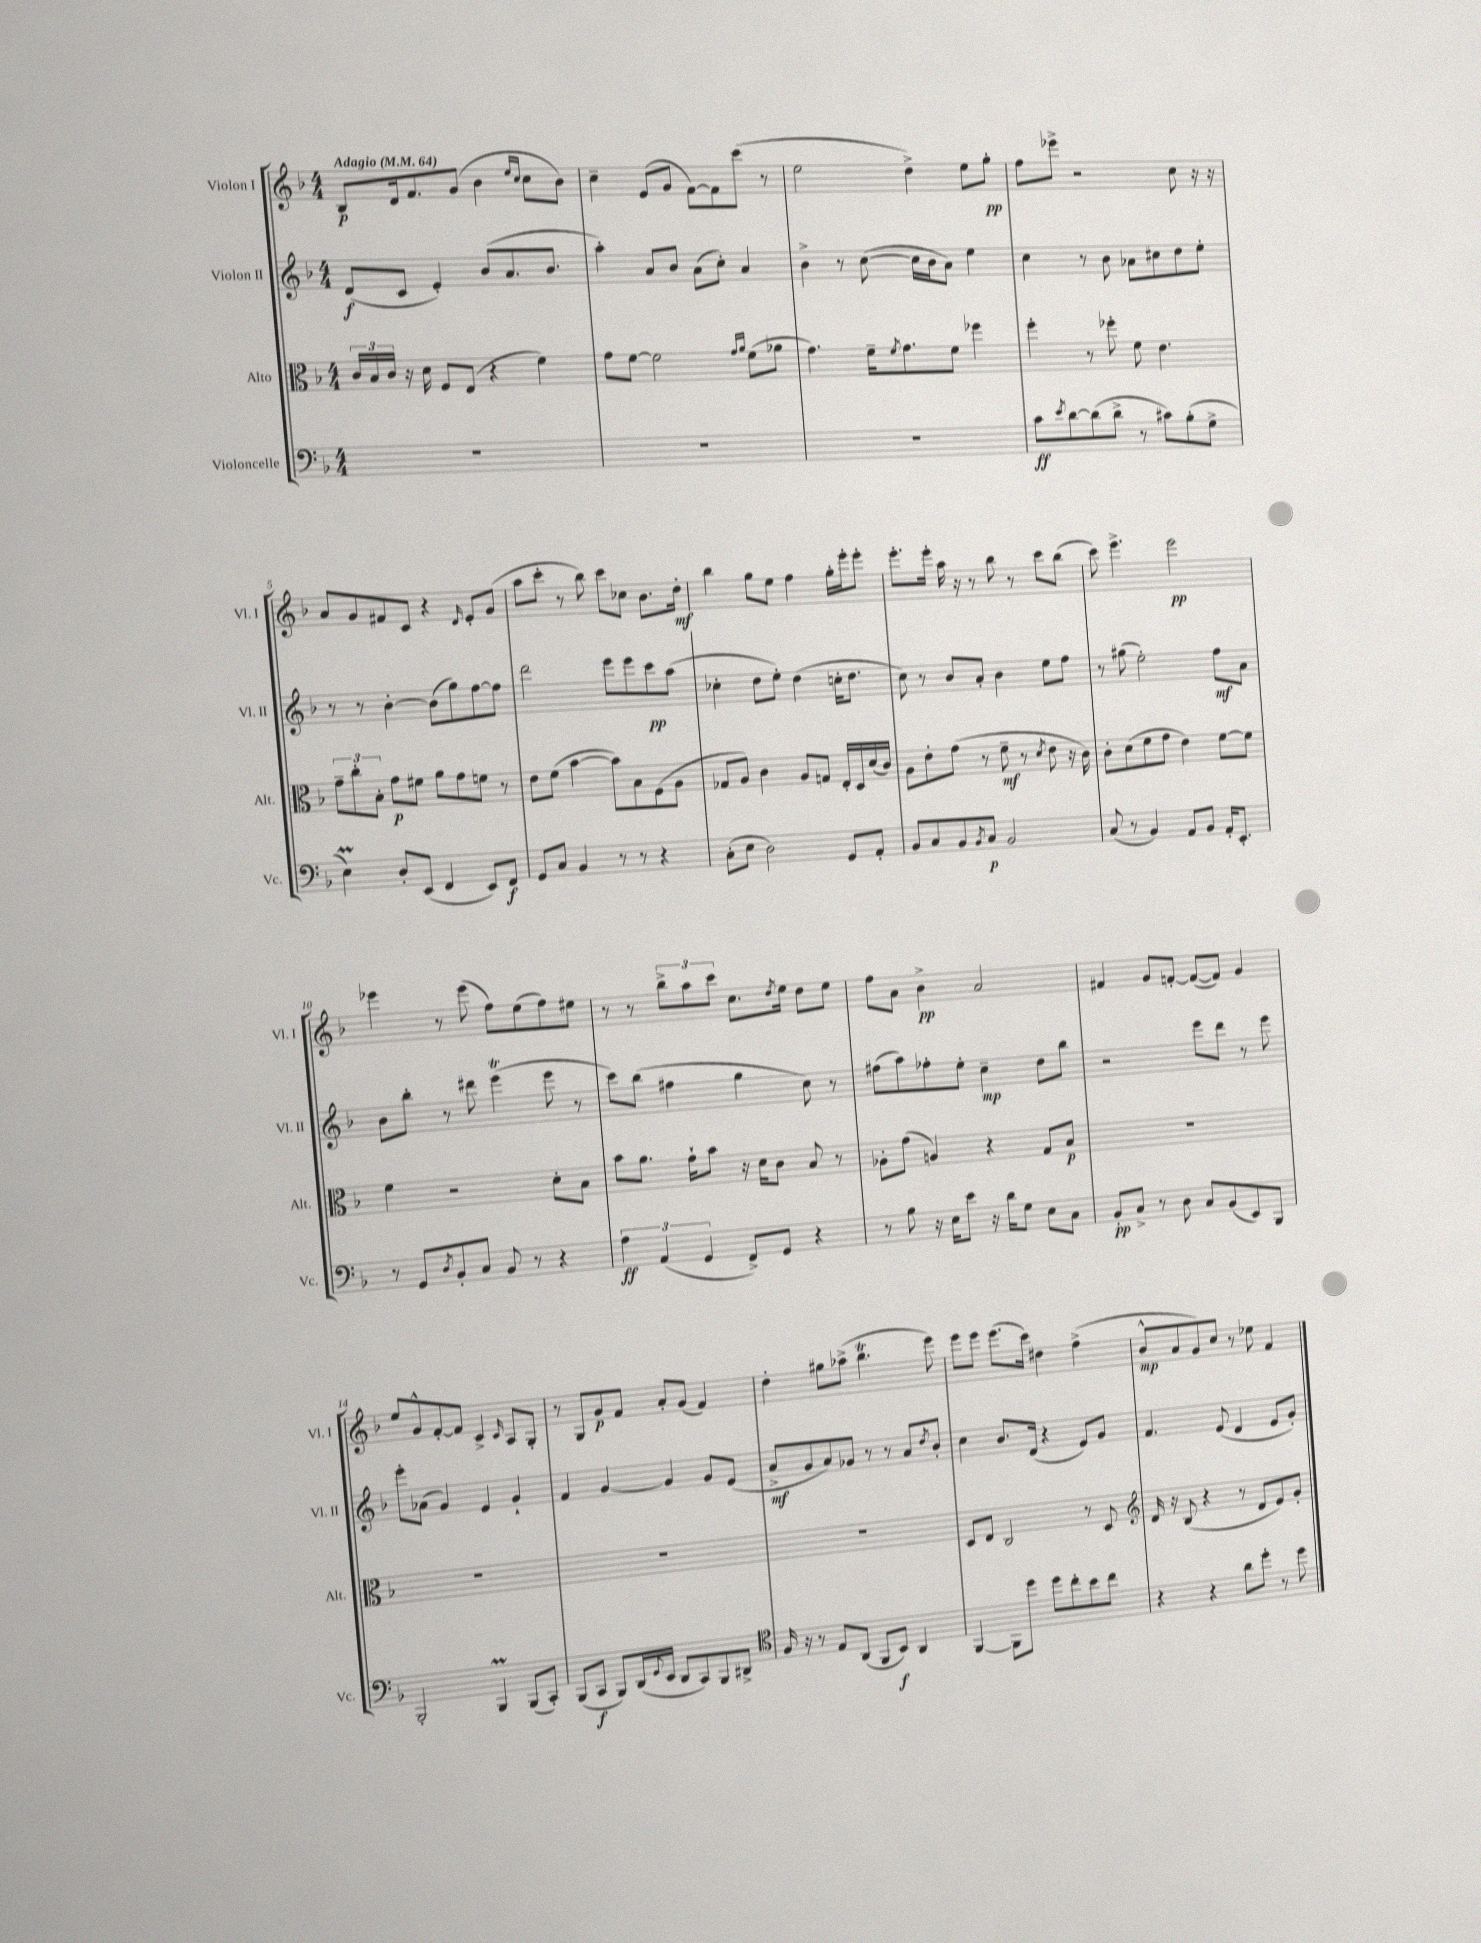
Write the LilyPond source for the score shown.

<<
\new StaffGroup <<
\new Staff = "s0" \with { instrumentName = "Violon I" shortInstrumentName = "Vl. I" } {
    \clef treble \key f \major \numericTimeSignature \time 4/4 \tempo "Adagio" 4 = 64
    bes8\p d'16 f'8. g'8( bes'4 \grace { e''16 c''16 } c''8 bes'8) |
    c''4-- e'8( g'8 f'8~) f'8 c'''8( r8 |
    e''2 d''4->) e''8 g''8-.\pp |
    f''8 ees'''8-> r2 c''8 r16 r16 |
    a'8 g'8 fis'8 c'8 r4 \grace { d'16 } e'8-. g'8( |
    a''8 c'''8-. r8 bes''8) c'''8 ces''8 bes'8. d''16-.\mf |
    bes''4 g''8 e''8 f''4 g''16-. e'''16-. e'''8-. |
    e'''8.-. e'''16-. a''16 r16 r8 bes''8 r8 c'''8 bes''8( |
    c'''8) e'''4.-> e'''2\pp |
    ees'''4 r8 ees'''8( f''8) e''8( f''8) eis''8 |
    r8 r8 \tuplet 3/2 { bes''8-> a''8 c'''8 } c''8. \acciaccatura { d''8 } e''16 d''8 e''8 |
    f''8 a'8 bes'4->\pp a'2 |
    fis'4 g'8 f'8~-. f'8~( f'8) g'4 |
    e''8 g'8-^ f'8~-. f'8 c'4-> \grace { c'16 } a8 g8-. |
    r8 g8 g'8\p f'8 a'8-. g'8( f'4) |
    d''4-. gis''8 aes''8->( bes''4.\trill e'''8) |
    e'''8 e'''8 e'''8.( c'''16) dis''4 f''4->( |
    bes'8-^\mp a'8 g'8) c''8 r8 ees''8 f'4 \bar "|." |
}
\new Staff = "s1" \with { instrumentName = "Violon II" shortInstrumentName = "Vl. II" } {
    \clef treble \key f \major \numericTimeSignature \time 4/4
    d'8\f( c'8 e'4-.) bes'8( a'8. bes'8. |
    a''4-.) a'8 bes'8 a'8( c''8-.) a'4 |
    bes'4-> r8 c''8~( c''16 bes'16 a'8) e''4 |
    c''4 r8 bes'8 aes'8 cis''8 d''8 e''8-. |
    r8 r8 bes'4~-. bes'8( g''8) f''8~ f''8 |
    d'''2 e'''8 e'''8 c'''8\pp a''8( |
    ces''4-. d''8 e''8-.) d''4( c''16-. d''8. |
    c''8) r8 bes'8 a'8-. bes'4 e''8 f''8 |
    r8 gis''8( e''2-.) f''8\mf a'8 |
    bes'8 bes''8-. r8 dis'''8 e'''4\trill( e'''8 r8 |
    c'''8) bes''8( fis''4 g''4 c''8) r8 |
    fis''8( a''8) fes''8-. e''8-. c''4--\mp d''8 bes''8 |
    r2 e'''8 d'''8 r8 e'''8 |
    e'''8-. aes'8( g'4) e'4 g'4-! |
    f'4 g'4~ g'4 g'8 e'8( |
    a'8->\mf g'8 a'8) ges'8 r8 r8 a'8 \acciaccatura { d''8 } bes'8-. |
    c''4 bes'8. d'16( r4 e'8) g'8 |
    f'4. e'8( d'4 e'8 g'8-.) \bar "|." |
}
\new Staff = "s2" \with { instrumentName = "Alto" shortInstrumentName = "Alt." } {
    \clef alto \key f \major \numericTimeSignature \time 4/4
    \tuplet 3/2 { c'16 bes16 c'16 } r16 d'16 f8 e8( r4 f'4) |
    g'8 f'8~ f'2 \grace { g'16 a'16 } f'8( aes'8 |
    g'4.) f'16-- \acciaccatura { f'8 } g'8. f'8 fes''4 |
    f''4-. r8 fes''8-. f'8 e'4. |
    \tuplet 3/2 { g'8-- c''8-. bes8-. } g'8\p fis'8 a'8 g'8 f'8 r8 |
    e'8 f'8( bes'4~ bes'8) bes8 f8( a8 |
    ges8 a8) c'4 a8 g8 e16-. d16 d'16( c'16) |
    a8 e'8-. g'8( r8 f'8--\mf r8 \acciaccatura { d'8 } e'8 r16 c'16) |
    c'8-. d'8( f'8 g'8 e'4) f'8~ f'8 |
    f'4 r2 d'8-. bes8 |
    bes'8 a'8. g'16-! bes'8 r16 d'16 c'8 bes8 r8 |
    aes8-. g'8( a4) r4 g8 bes8\p |
    R1 |
    R1 |
    R1 |
    R1 |
    d8 e8 c2 r8 d8 |
    \clef treble d'16 r16 bes8( r4 r8 d'8 e'8) g'8-. \bar "|." |
}
\new Staff = "s3" \with { instrumentName = "Violoncelle" shortInstrumentName = "Vc." } {
    \clef bass \key f \major \numericTimeSignature \time 4/4
    R1 |
    R1 |
    R1 |
    c'8\ff \acciaccatura { e'8 } d'8~ d'8( d'8-> r8 cis'8) bes8-.( g8-> |
    e4\prall) d8-. e,8( f,4 e,8) f,8\f |
    g,8 c8 bes,4 r8 r8 r4 |
    c8-.( e8 d2) g,8 a,8-. |
    bes,8 c8 bes,8 \acciaccatura { bes,8 } c8\p bes,2 |
    c8( r8 bes,4) a,8 bes,8 a,16-. e,8.-. |
    r8 g,8 \acciaccatura { d8 } bes,8-. c8 bes,8 r8 r4 |
    \tuplet 3/2 { a4\ff a,4( g,4 } f,8->) g,8 r4 |
    r8 bes8 r16 e16 e'8 r16 d'16 g8 e8 c8 |
    bes,8-.\pp c8-> r8 d8 c8 bes,8( e,8) bes,,8 |
    bes,,2-. bes,,4\prall bes,,8( c,8-.) |
    bes,,8( c,8\f bes,,8) d,16( \appoggiatura { g,8 } e,16 d,8 c,8) bes,,8 dis,8-> |
    \clef tenor f16 r16 r8 e8 a,8( f,8 bes,8\f) a,4 |
    f,4~ f,8 d''8 d''8 c''8-. bes'8 c''8 |
    r4 r4 a'8 d''8-. r8 d''8 \bar "|." |
}
>>
>>
